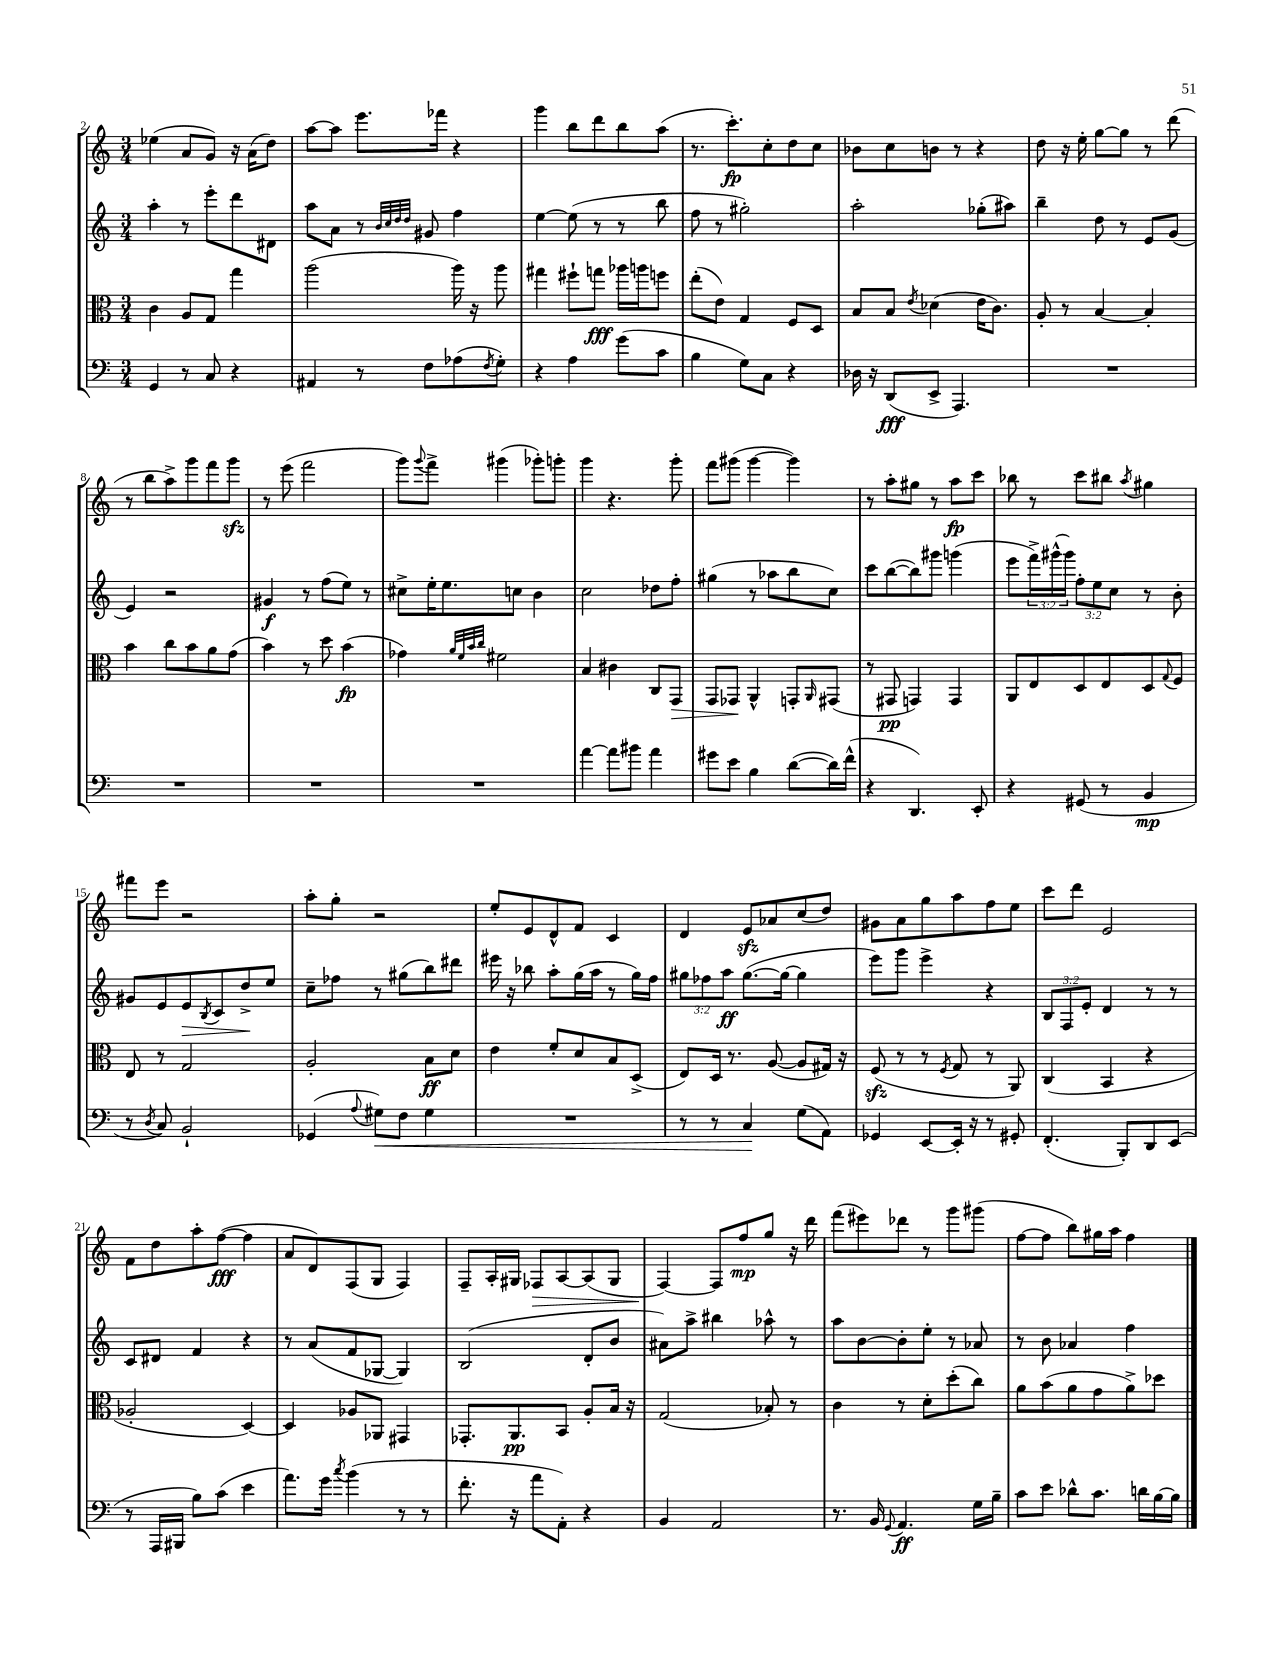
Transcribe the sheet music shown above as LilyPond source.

<<
\new StaffGroup <<
\new Staff = "s0" {
    \clef treble \key c \major \numericTimeSignature \time 3/4
    ees''4( a'8 g'8) r16 a'16( d''8) |
    a''8~ a''8 e'''8. fes'''16 r4 |
    g'''4 b''8 d'''8 b''8 a''8( |
    r8. c'''8.-.\fp) c''8-. d''8 c''8 |
    bes'8 c''8 b'8 r8 r4 |
    d''8 r16 e''16-. g''8~ g''8 r8 d'''8( |
    r8 b''8 a''8->) g'''8 f'''8 g'''8\sfz |
    r8 e'''8( f'''2 |
    g'''8) \appoggiatura { g'''8 } f'''8-> gis'''4( ges'''8-.) g'''8-. |
    g'''4 r4. g'''8-. |
    f'''8 gis'''8( gis'''4~ gis'''4) |
    r8 a''8-. gis''8 r8 a''8\fp c'''8 |
    bes''8 r8 c'''8 bis''8 \acciaccatura { a''8 } gis''4 |
    fis'''8 e'''8 r2 |
    a''8-. g''8-. r2 |
    e''8-. e'8 d'8-^ f'8 c'4 |
    d'4 e'8\sfz aes'8 c''8( d''8) |
    gis'8 a'8 g''8 a''8 f''8 e''8 |
    c'''8 d'''8 e'2 |
    f'8 d''8 a''8-. f''8~\fff( f''4 |
    a'8 d'8) f8( g8 f4) |
    f8-- a16-. gis16 fes8\> a8~ a8( gis8 |
    f4~\!) f8 f''8\mp g''8 r16 d'''16 |
    f'''8( eis'''8) des'''8 r8 g'''8 gis'''8( |
    f''8~ f''8 b''8) gis''16 a''16 f''4 \bar "|." |
}
\new Staff = "s1" {
    \clef treble \key c \major \numericTimeSignature \time 3/4 \override Staff.TupletNumber.text = #tuplet-number::calc-fraction-text
    a''4-. r8 e'''8-. d'''8 dis'8 |
    a''8 a'8 r8 \grace { b'32 c''32 d''32 d''32 } gis'8 f''4 |
    e''4~ e''8( r8 r8 b''8 |
    f''8 r8 gis''2-.) |
    a''2-. ges''8-.( ais''8) |
    b''4-- d''8 r8 e'8 g'8( |
    e'4) r2 |
    gis'4\f r8 f''8( e''8) r8 |
    cis''8-> e''16-. e''8. c''8 b'4 |
    c''2 des''8 f''8-. |
    gis''4( r8 aes''8 b''8 c''8) |
    c'''8 b''8~( b''8) gis'''8 g'''4( |
    e'''8 \tuplet 3/2 { f'''16->) gis'''16-^( gis'''16) } \tuplet 3/2 { f''8-. e''8 c''8 } r8 b'8-. |
    gis'8 e'8 e'8\> \acciaccatura { b8 } c'8 d''8->\! e''8 |
    c''8-- fes''8 r8 gis''8( b''8) dis'''8 |
    eis'''16 r16 bes''8 a''8-. g''16( a''16 r8 g''16) f''16 |
    \tuplet 3/2 { gis''8 fes''8 a''8\ff } gis''8.~( gis''16~ gis''4 |
    e'''8) g'''8 e'''4-> r4 |
    \tuplet 3/2 { b8 f8 e'8-. } d'4 r8 r8 |
    c'8 dis'8 f'4 r4 |
    r8 a'8( f'8 ges8~ ges4) |
    b2( d'8-. b'8 |
    ais'8) a''8-> bis''4 aes''8-^ r8 |
    a''8 b'8~ b'8-. e''8-. r8 aes'8 |
    r8 b'8 aes'4 f''4 \bar "|." |
}
\new Staff = "s2" {
    \clef alto \key c \major \numericTimeSignature \time 3/4
    c'4 a8 g8 g''4 |
    a''2( a''16) r16 a''8 |
    gis''4 fis''8-! g''8\fff aes''16 a''16 f''8 |
    e''8-.( e'8) g4 f8 d8 |
    b8 b8 \acciaccatura { e'8 } des'4( e'16 c'8.) |
    a8-. r8 b4~ b4-. |
    b'4 c''8 b'8 a'8 g'8( |
    b'4) r8 d''8 b'4\fp( |
    ges'4) \grace { a'32 f'32 b'32 c''32 } fis'2 |
    b4 cis'4 c8 g,8\> |
    g,8 ges,8\! a,4-^ g,8-. \grace { a,16 } gis,8( |
    r8 gis,8\pp g,4) g,4 |
    a,8 e8 d8 e8 d8 \appoggiatura { g8 } f8 |
    e8 r8 g2 |
    a2-. b8\ff d'8 |
    e'4 f'8-. d'8 b8 d8->( |
    e8) d16 r8. a8~( a8 gis16) r16 |
    f8\sfz( r8 r8 \acciaccatura { f8 } g8 r8 a,8) |
    c4( b,4 r4 |
    aes2-. d4~) |
    d4 aes8 aes,8 gis,4 |
    ges,8.-. a,8.\pp b,8 a8-. b16 r16 |
    g2( bes8-.) r8 |
    c'4 r8 d'8-. d''8-.( c''8) |
    a'8 b'8( a'8 g'8 a'8->) des''8 \bar "|." |
}
\new Staff = "s3" {
    \clef bass \key c \major \numericTimeSignature \time 3/4
    g,4 r8 c8 r4 |
    ais,4 r8 f8 aes8( \acciaccatura { f8 } g8-.) |
    r4 a4 g'8( c'8 |
    b4 g8) c8 r4 |
    des16 r16 d,8\fff( e,8-> a,,4.) |
    R2. |
    R2. |
    R2. |
    R2. |
    a'4~ a'8 bis'8 a'4 |
    gis'8 e'8 b4 d'8~( d'16) f'16-^( |
    r4 d,4.) e,8-. |
    r4 gis,8( r8 b,4\mp |
    r8 \acciaccatura { d8 } c8) b,2-! |
    ges,4( \appoggiatura { a8 } gis8\<) f8 gis4 |
    R2. |
    r8 r8 c4\! g8( a,8) |
    ges,4 e,8~ e,16-. r16 r8 gis,8-. |
    f,4.-.( b,,8-.) d,8 e,8( |
    r8 a,,16 bis,,16 b8) c'8( e'4 |
    a'8.) g'16 \acciaccatura { c''8 } b'4( r8 r8 |
    f'8.-. r16 a'8 a,8-.) r4 |
    b,4 a,2 |
    r8. b,16 \appoggiatura { g,8 } a,4.\ff g16 b16-- |
    c'8 e'8 des'8-^ c'8. d'16 b16~ b16 \bar "|." |
}
>>
>>
\layout { \context { \Score currentBarNumber = #2 } }
